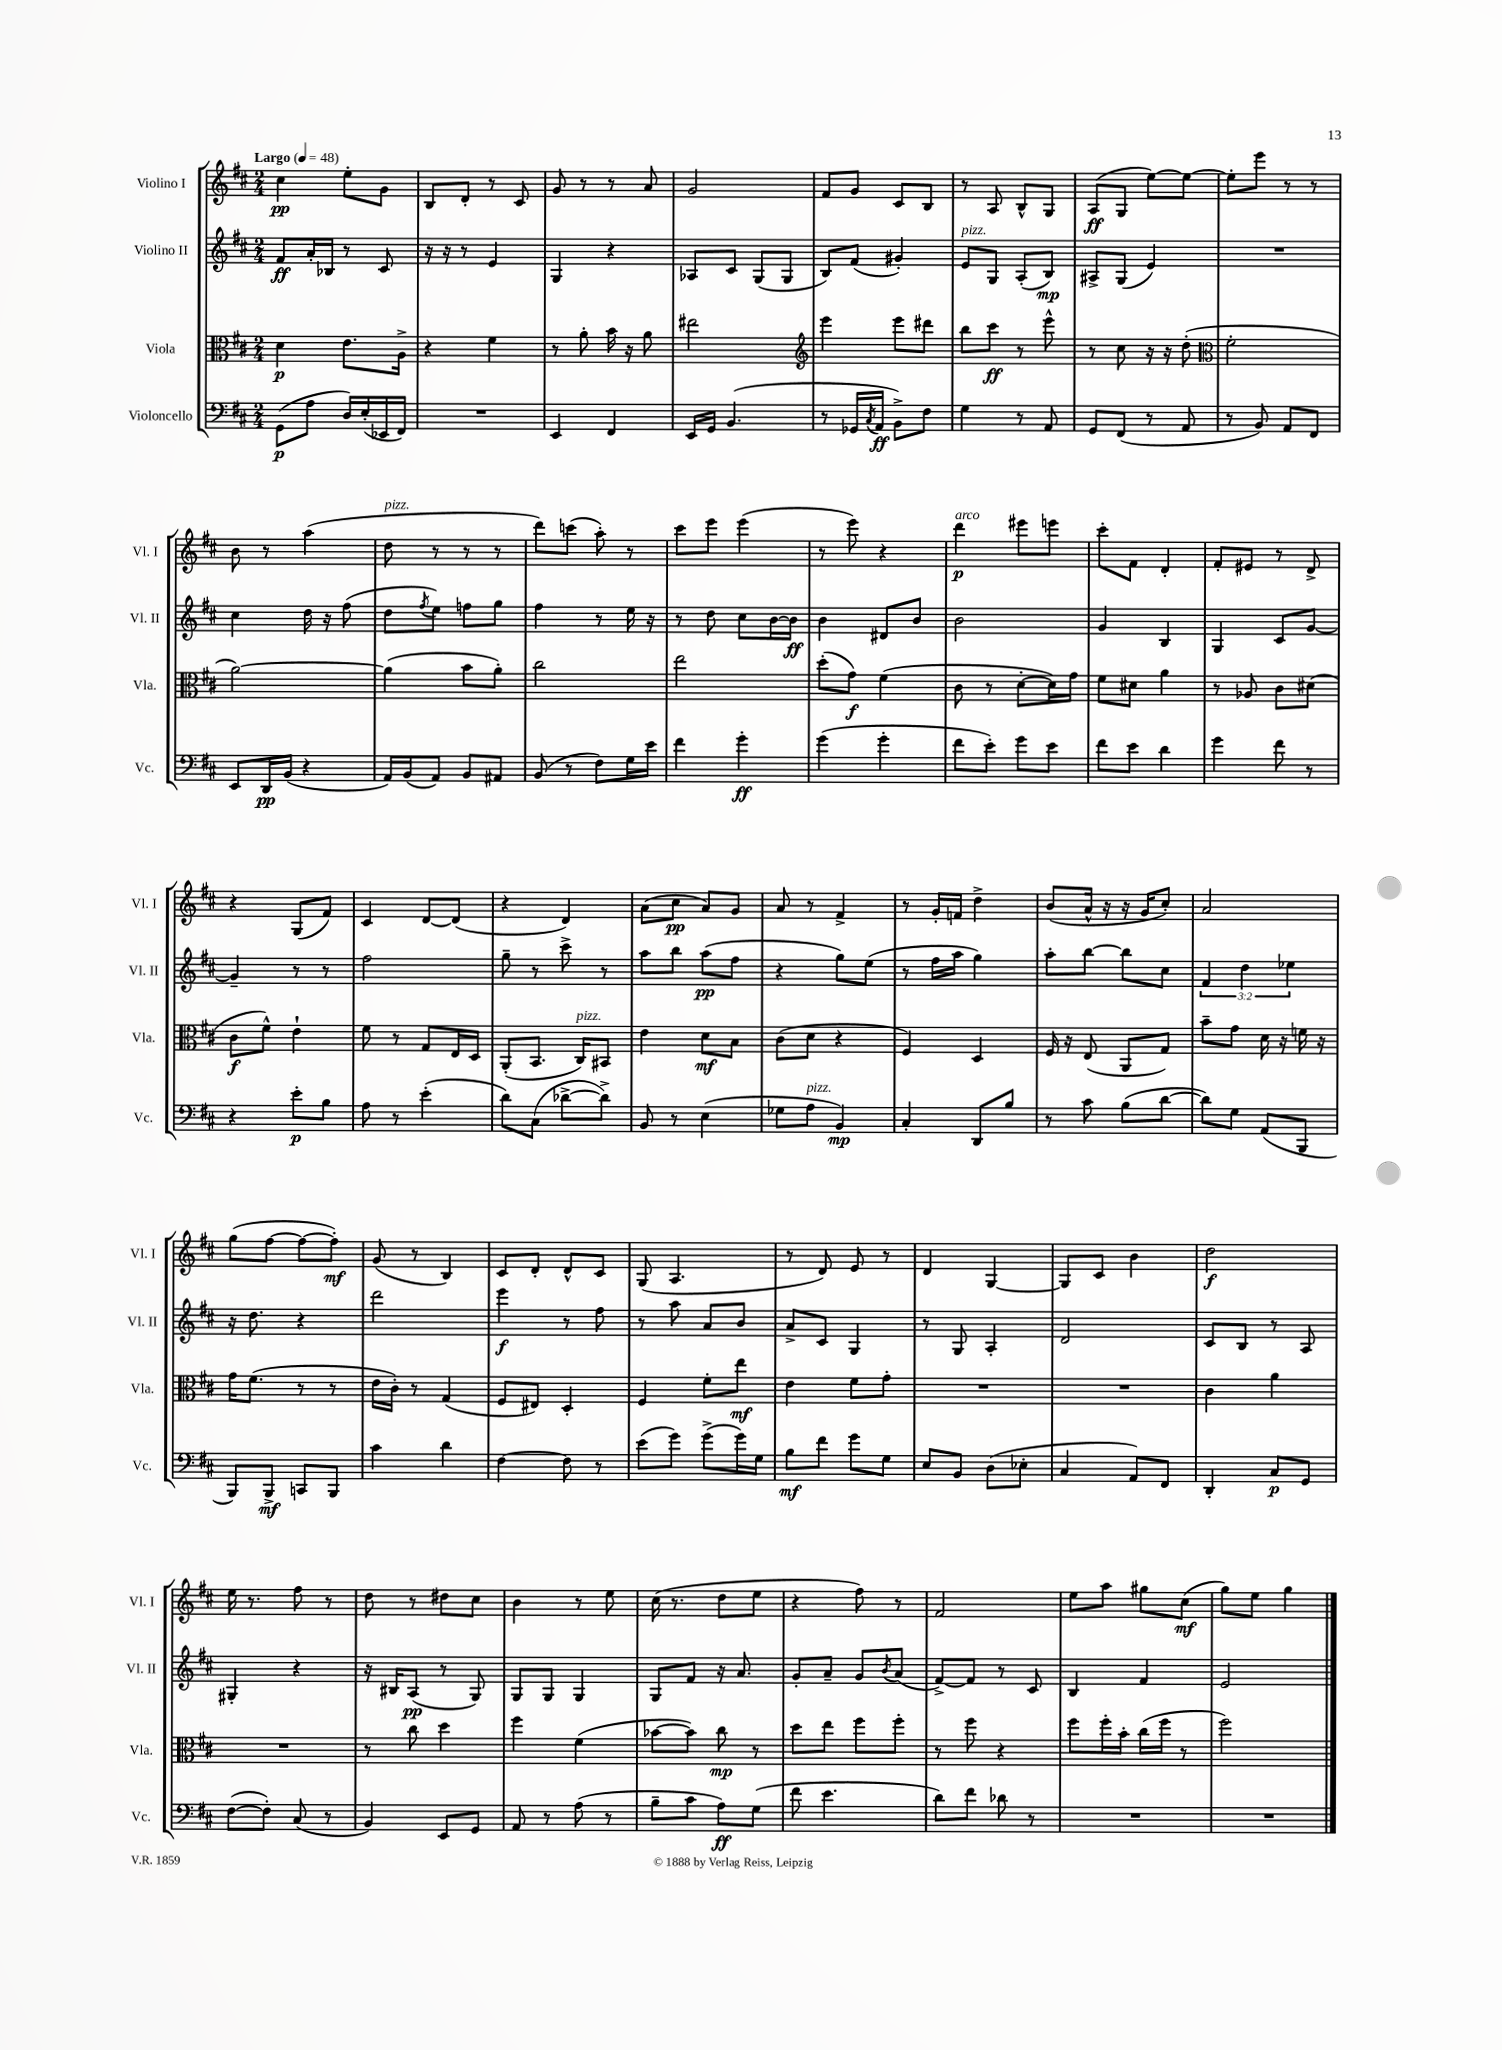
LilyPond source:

<<
\new StaffGroup <<
\new Staff = "s0" \with { instrumentName = "Violino I" shortInstrumentName = "Vl. I" } {
    \clef treble \key d \major \numericTimeSignature \time 2/4 \tempo "Largo" 4 = 48
    cis''4\pp e''8-. g'8 |
    b8 d'8-. r8 cis'8 |
    g'8 r8 r8 a'8 |
    g'2 |
    fis'8 g'8 cis'8 b8 |
    r8 a8 b8-^ g8 |
    a8\ff( g8 e''8~) e''8~ |
    e''8-. e'''8 r8 r8 |
    b'8 r8 a''4( |
    d''8^\markup { \italic "pizz." } r8 r8 r8 |
    d'''8) c'''8( a''8-.) r8 |
    cis'''8 e'''8 e'''4( |
    r8 e'''8) r4 |
    d'''4\p^\markup { \italic "arco" } eis'''8 e'''8 |
    cis'''8-. fis'8 d'4-. |
    fis'8-. eis'8 r8 d'8-> |
    r4 g8( fis'8) |
    cis'4 d'8~ d'8( |
    r4 d'4) |
    a'8( cis''8\pp a'8) g'8 |
    a'8 r8 fis'4-> |
    r8 g'16-. f'16 d''4-> |
    b'8( a'16-^ r16 r16 g'16 cis''8-.) |
    a'2 |
    g''8( fis''8~ fis''8~ fis''8-.\mf) |
    g'8( r8 b4) |
    cis'8 d'8-. d'8-^ cis'8 |
    g8( a4. |
    r8 d'8) e'8 r8 |
    d'4 g4~ |
    g8 cis'8 b'4 |
    d''2\f |
    e''16 r8. fis''8 r8 |
    d''8 r8 dis''8 cis''8 |
    b'4 r8 e''8 |
    cis''16( r8. d''8 e''8 |
    r4 fis''8) r8 |
    fis'2 |
    e''8 a''8 gis''8 cis''8\mf( |
    g''8) e''8 g''4 \bar "|." |
}
\new Staff = "s1" \with { instrumentName = "Violino II" shortInstrumentName = "Vl. II" } {
    \clef treble \key d \major \numericTimeSignature \time 2/4 \override Staff.TupletNumber.text = #tuplet-number::calc-fraction-text
    fis'8\ff a'16-. bes16 r8 cis'8 |
    r16 r16 r8 e'4 |
    g4 r4 |
    aes8 cis'8 g8( g8 |
    b8) fis'8( gis'4-.) |
    e'8^\markup { \italic "pizz." } g8 a8-.( b8\mp) |
    ais8-> g8( e'4) |
    R2 |
    cis''4 d''16 r16 fis''8( |
    d''8 \acciaccatura { fis''8 } e''8) f''8 g''8 |
    fis''4 r8 e''16 r16 |
    r8 d''8 cis''8 b'16~ b'16\ff |
    b'4 dis'8 b'8 |
    b'2 |
    g'4 b4 |
    g4 cis'8 g'8~ |
    g'4-- r8 r8 |
    fis''2 |
    g''8-- r8 cis'''8-> r8 |
    a''8 b''8 a''8\pp( fis''8 |
    r4 g''8) e''8( |
    r8 fis''16 a''16 g''4) |
    a''8-. b''8~ b''8 cis''8 |
    \tuplet 3/2 { fis'4 d''4 ees''4 } |
    r16 d''8. r4 |
    d'''2 |
    e'''4\f r8 fis''8 |
    r8 a''8 a'8 b'8 |
    a'8-> cis'8 g4 |
    r8 g8 a4-. |
    d'2 |
    cis'8 b8 r8 a8 |
    gis4-. r4 |
    r16 bis16 a8\pp( r8 g8) |
    g8 g8 g4 |
    g8 fis'8 r16 a'8. |
    g'8-. a'8-- g'8 \acciaccatura { b'8 } a'8( |
    fis'8~->) fis'8 r8 cis'8 |
    b4 fis'4 |
    e'2 \bar "|." |
}
\new Staff = "s2" \with { instrumentName = "Viola" shortInstrumentName = "Vla." } {
    \clef alto \key d \major \numericTimeSignature \time 2/4
    d'4\p e'8. a16-> |
    r4 fis'4 |
    r8 a'8-. b'16 r16 a'8 |
    eis''2 |
    \clef treble e'''4 e'''8 dis'''8 |
    b''8 cis'''8\ff r8 e'''8-^ |
    r8 cis''8 r16 r16 d''8-.( |
    \clef alto fis'2-. |
    a'2~) |
    a'4( b'8 a'8-.) |
    cis''2 |
    e''2 |
    d''8-.( g'8\f) fis'4( |
    cis'8 r8 d'8~-. d'16) g'16 |
    fis'8 dis'8 a'4 |
    r8 aes8 cis'8 dis'8( |
    cis'8\f fis'8-^) e'4-! |
    fis'8 r8 g8 e16 d16 |
    a,8-.( b,8. cis16^\markup { \italic "pizz." }) bis,8 |
    e'4 d'8\mf b8 |
    cis'8( d'8 r4 |
    fis4) d4 |
    fis16 r16 e8( a,8 g8) |
    b'8-- g'8 d'16 r16 f'16 r16 |
    g'16 fis'8.( r8 r8 |
    e'16 cis'16-.) r8 g4( |
    fis8 eis8) d4-. |
    fis4 fis'8-. e''8\mf |
    e'4 fis'8 g'8-. |
    R2 |
    R2 |
    cis'4 a'4 |
    R2 |
    r8 cis''8 d''4 |
    fis''4 fis'4( |
    bes'8~ bes'8) cis''8\mp r8 |
    d''8 e''8 fis''8 fis''8-. |
    r8 fis''8 r4 |
    fis''8 fis''16-. b'16-. cis''16( fis''16 r8 |
    fis''2) \bar "|." |
}
\new Staff = "s3" \with { instrumentName = "Violoncello" shortInstrumentName = "Vc." } {
    \clef bass \key d \major \numericTimeSignature \time 2/4
    g,8\p( a8 d16) e16-.( ees,16 fis,16) |
    R2 |
    e,4 fis,4 |
    e,16 g,16 b,4.( |
    r8 ges,16 \acciaccatura { cis8 } a,16\ff b,8->) fis8 |
    g4 r8 a,8 |
    g,8 fis,8( r8 a,8 |
    r8 b,8) a,8 fis,8 |
    e,8 d,16\pp b,16( r4 |
    a,16) b,16( a,8) b,8 ais,8 |
    b,8( r8 fis8) g16 e'16 |
    fis'4 g'4-.\ff |
    g'4( g'4-. |
    fis'8 e'8-.) g'8 e'8 |
    fis'8 e'8 d'4 |
    g'4 fis'8 r8 |
    r4 e'8-.\p b8 |
    a8 r8 e'4-.( |
    d'8) cis8( des'8~-> des'8->) |
    b,8 r8 e4( |
    ges8 a8^\markup { \italic "pizz." } b,4\mp) |
    cis4-. d,8 b8 |
    r8 cis'8 b8( d'8~ |
    d'8) g8 a,8( b,,8 |
    b,,8) b,,8->\mf c,8 b,,8 |
    cis'4 d'4 |
    fis4~ fis8 r8 |
    e'8( g'8) g'8->( g'16) g16 |
    b8\mf fis'8 g'8 g8 |
    e8 b,8 d8( ees8-. |
    cis4 a,8) fis,8 |
    d,4-. cis8\p g,8 |
    fis8~( fis8-.) cis8( r8 |
    b,4) e,8 g,8 |
    a,8 r8 a8( r8 |
    b8-- cis'8 a8\ff) g8( |
    fis'8 e'4. |
    d'8) fis'8 des'8 r8 |
    R2 |
    R2 \bar "|." |
}
>>
>>
\layout { \context { \Score \remove "Bar_number_engraver" } }
